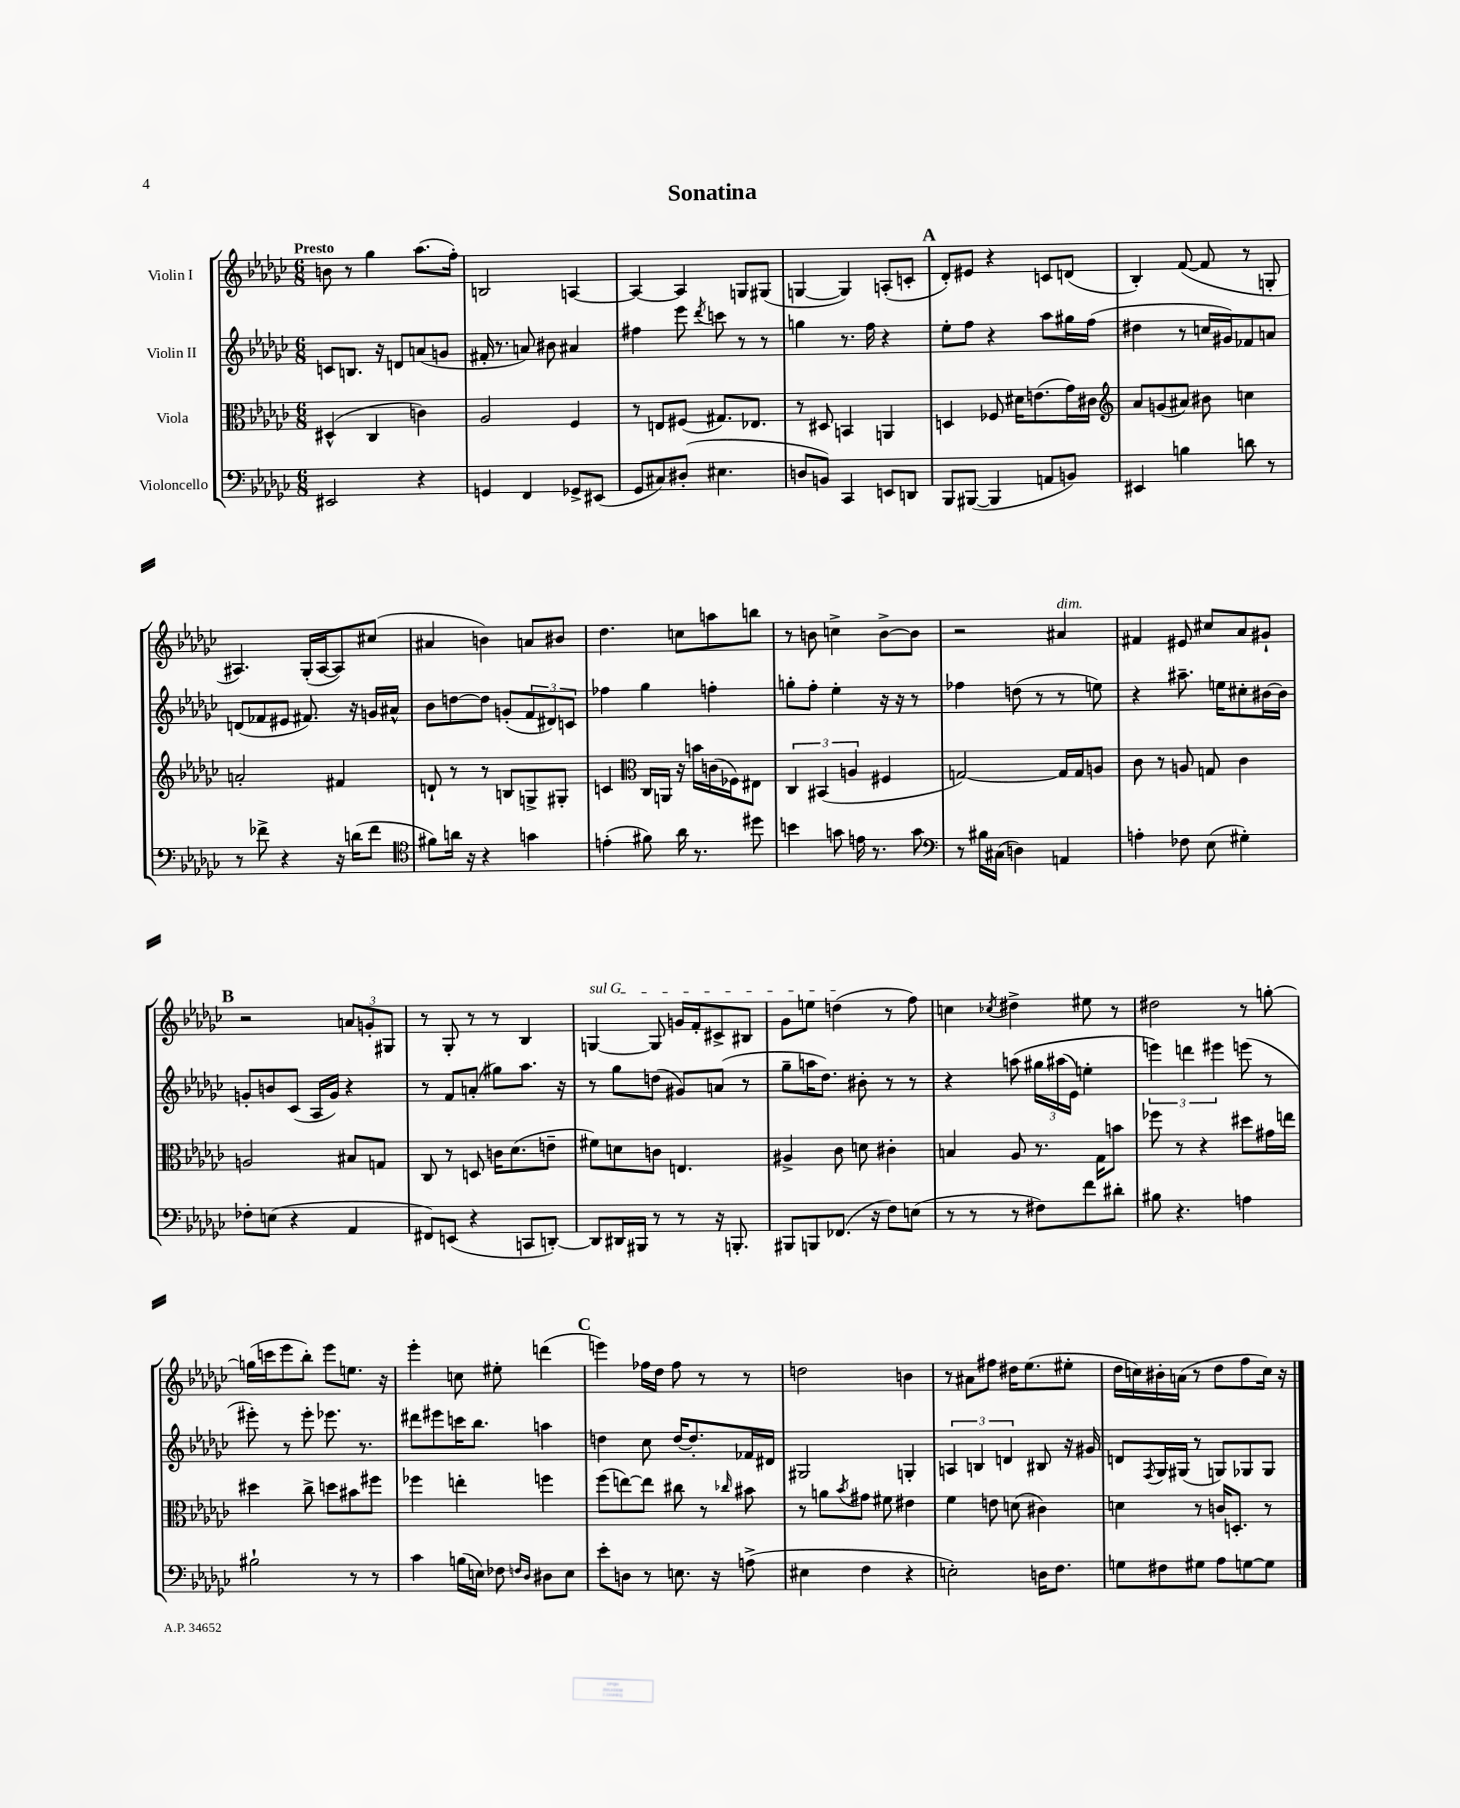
\header { title = "Sonatina" }
<<
\new StaffGroup <<
\new Staff = "s0" \with { instrumentName = "Violin I" } {
    \clef treble \key ges \major \numericTimeSignature \time 6/8 \tempo "Presto"
    b'8 r8 ges''4 aes''8.( f''16-.) |
    b2 a4~ |
    a4~ a4 g8 gis8( |
    g4~ g4) a8-.( c'8-. |
    \mark \markup { \bold "A" } des'8-.) eis'8 r4 c'8 d'8( |
    bes4-.) f'8~( f'8 r8 g8-. |
    ais4.) ges16-.( ais16~ ais8) cis''8( |
    ais'4 b'4) a'8 bis'8 |
    des''4. c''8 a''8 b''8 |
    r8 b'8 c''4-> b'8~-> b'8 |
    r2 ais'4^\markup { \italic "dim." } |
    fis'4 eis'8 cis''8 aes'8 gis'8-! |
    \mark \markup { \bold "B" } r2 \tuplet 3/2 { a'8 g'8-. gis8 } |
    r8 ges8-. r8 r8 bes4 |
    \once \override TextSpanner.bound-details.left.text = \markup { \italic "sul G" } g4~\startTextSpan g8 g'16 f'16-. cis'8-> bis8 |
    ges'8 e''8 d''4\stopTextSpan( r8 f''8) |
    c''4 \acciaccatura { ces''8 } dis''4-> eis''8 r8 |
    dis''2 r8 g''8~-. |
    g''16( c'''16 ees'''8 bes''8-.) ees'''8 e''8. r16 |
    ees'''4-. c''8 eis''8-. d'''4( |
    \mark \markup { \bold "C" } e'''4) fes''16 des''16 fes''8 r8 r8 |
    d''2 b'4 |
    r8 ais'8 fis''8 dis''16 ees''8.( eis''8-. |
    des''16 c''16) bis'16-. a'16( r8 des''8 f''8 c''16) r16 \bar "|." |
}
\new Staff = "s1" \with { instrumentName = "Violin II" } {
    \clef treble \key ges \major \numericTimeSignature \time 6/8
    c'8 b8. r16 d'8 a'8( g'8 |
    fis'16-. r8. a'8) bis'8 ais'4 |
    fis''4 ees'''8 \acciaccatura { des'''8 } c'''8 r8 r8 |
    g''4 r8. f''16 r4 |
    \mark \markup { \bold "A" } ees''8-. f''8 r4 aes''8 gis''16 f''16( |
    dis''4 r8 c''16 gis'16) fes'8 a'8 |
    d'8( fes'8 eis'8 fis'8.) r16 g'16 ais'16-^ |
    bes'8 d''8~ d''8 g'8-.( \tuplet 3/2 { f'8 dis'8) c'8 } |
    fes''4 ges''4 f''4-. |
    g''8-. f''8-. ees''4-. r16 r16 r8 |
    fes''4 d''8( r8 r8 e''8) |
    r4 ais''8.-- e''16 cis''8-. bis'16~ bis'16 |
    \mark \markup { \bold "B" } g'8-. b'8 ces'8( aes16 g'16) r4 |
    r8 f'8 a'8-.( gis''8) aes''8. r16 |
    r8 ges''8 d''8( gis'8) a'8( r8 |
    ges''8-- a''16 des''8.) bis'8-. r8 r8 |
    r4 a''8\( \tuplet 3/2 { gis''16 ais''16( ees'16) } e''4-. |
    \tuplet 3/2 { e'''4\) d'''4 eis'''4 } e'''8( r8 |
    eis'''8-.) r8 eis'''8-. ees'''8. r8. |
    dis'''8 eis'''8 c'''16 bes''8. a''4 |
    \mark \markup { \bold "C" } d''4 ces''8 d''16~ d''8.-. fes'16 dis'16 |
    gis2 g4-. |
    \tuplet 3/2 { a4 b4 d'4 } bis8 r16 gis'16 |
    d'8 \acciaccatura { f8 } ges16 gis16( r8 g8) ges8 ges8 \bar "|." |
}
\new Staff = "s2" \with { instrumentName = "Viola" } {
    \clef alto \key ges \major \numericTimeSignature \time 6/8
    dis4-^( ces4 c'4) |
    aes2 f4 |
    r8 e8 fis8( gis8.) ees8. |
    r8 dis8 b,4 a,4 |
    \mark \markup { \bold "A" } d4 fes8 dis'16 e'8.( ges'16) cis'16 |
    \clef treble aes'8 g'8( ais'8) bis'8 c''4 |
    a'2-. fis'4 |
    d'8-! r8 r8 b8 g8-> gis8-. |
    c'4 \clef alto ces16 a,16 r16 b'16 c'16( fes16) eis8 |
    \tuplet 3/2 { ces4 bis,4( a4 } fis4 |
    g2~) g16 g16 a8 |
    ces'8 r8 a8 g8 ces'4 |
    \mark \markup { \bold "B" } a2 bis8 g8 |
    ces8 r8 d8 c'16 des'8.( e'8-- |
    fis'8) d'8 c'8 e4. |
    ais4-> ces'8 d'8 cis'4-. |
    b4 aes8 r8. ges16 b'8 |
    fes''8 r8 r4 dis''8 gis'16 e''16 |
    dis''4 ces''8-> d''8 bis'8 fis''8 |
    fes''4 e''4-. f''4 |
    \mark \markup { \bold "C" } f''8( e''8~) e''8 cis''8 r8 \grace { ces''16 } bis'8 |
    r8 a'8 \acciaccatura { bes'8 } gis'8 fis'8 eis'4 |
    f'4 e'8 d'8( cis'4) |
    d'4 r8 c'16 d8.-. r8 \bar "|." |
}
\new Staff = "s3" \with { instrumentName = "Violoncello" } {
    \clef bass \key ges \major \numericTimeSignature \time 6/8
    eis,2 r4 |
    g,4 f,4 ges,8-> eis,8( |
    ges,8 cis8) dis8-.( eis4. |
    d8 b,8) ces,4 e,8 d,8 |
    \mark \markup { \bold "A" } bes,,8 bis,,8~( bis,,4 a,8 b,8) |
    eis,4 b4 d'8 r8 |
    r8 fes'8-> r4 r16 d'16( fes'8 |
    \clef tenor fis'8) a'16 r16 r4 g'4 |
    e'4-.( fis'8) aes'16 r8. dis''8 |
    b'4 g'8 e'16 r8. g'8 |
    \clef bass r8 bis16 cis16( d4) a,4 |
    a4-. fes8 ees8( gis4-.) |
    \mark \markup { \bold "B" } fes8-. e8( r4 aes,4 |
    fis,8) e,8( r4 c,8 d,8~-.) |
    d,8 dis,16 bis,,16 r8 r8 r16 b,,8.-. |
    bis,,8 b,,8 fes,8.( r16 f8) e8( |
    r8 r8 r8 fis8) f'8 dis'8-. |
    bis8 r4. a4 |
    bis2-! r8 r8 |
    ces'4 b16( e16) fes8 \grace { f16 des16 } dis8 e8 |
    \mark \markup { \bold "C" } ees'8-. d8 r8 e8. r16 a8->( |
    eis4 f4 r4 |
    e2-.) d16 f8. |
    g8 fis8 gis8 aes8 g8~ g8 \bar "|." |
}
>>
>>
\layout { \context { \Score \remove "Bar_number_engraver" } }
